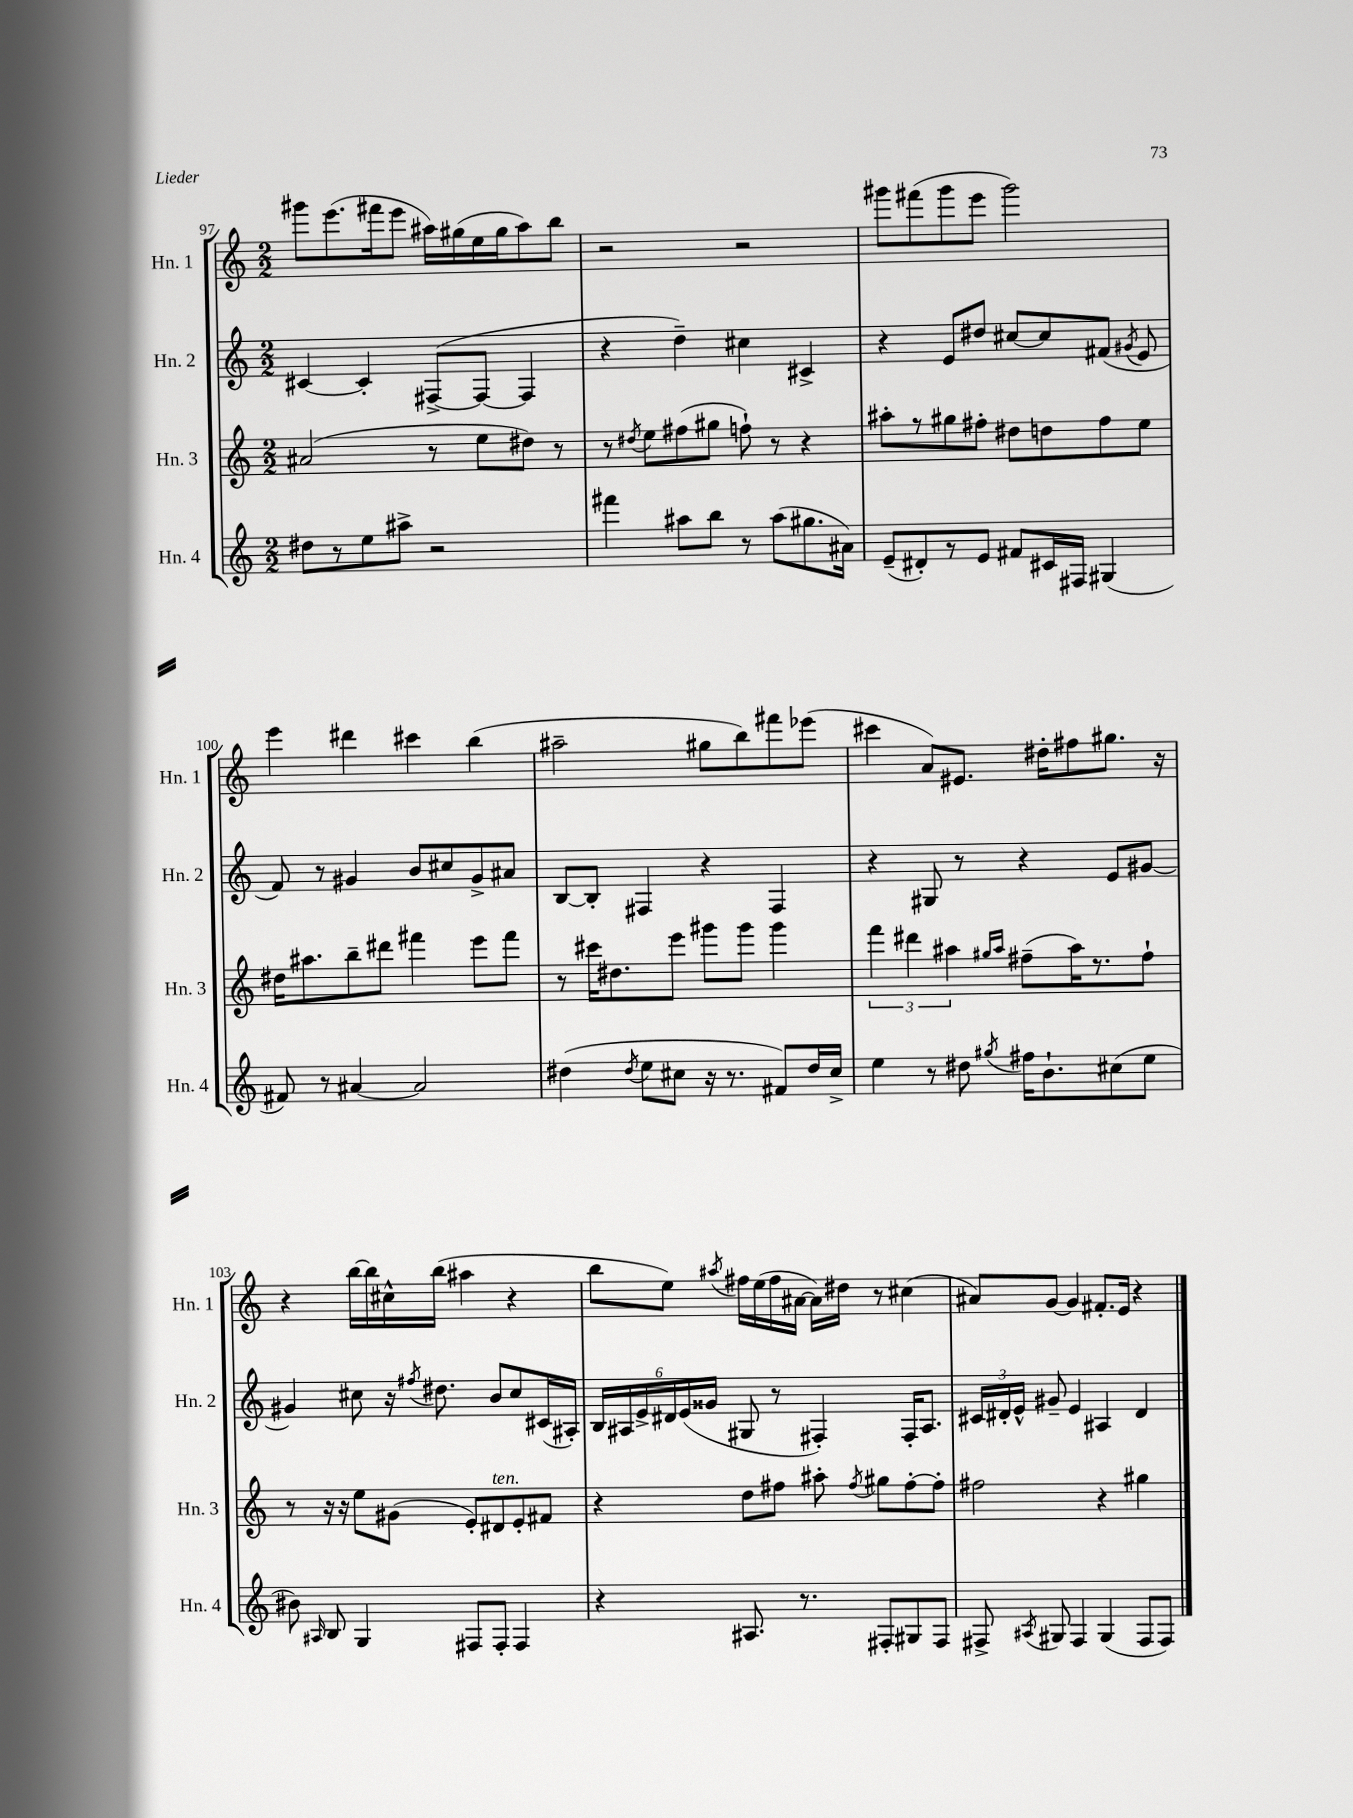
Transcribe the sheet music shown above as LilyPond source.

<<
\new StaffGroup <<
\new Staff = "s0" \with { instrumentName = "Hn. 1" shortInstrumentName = "Hn. 1" } {
    \clef treble \key c \major \numericTimeSignature \time 2/2
    \autoBeamOff gis'''8[ e'''8.( fis'''16 e'''8] ais''16[) gis''16( e''16 gis''16 ais''8) b''8] |
    r2 r2 |
    gis'''8[ fis'''8( gis'''8 e'''8] gis'''2) |
    e'''4 dis'''4 cis'''4 b''4( |
    ais''2-- gis''8[ b''8) fis'''8 ees'''8]( |
    cis'''4 a'8[) eis'8.] dis''16[-. fis''8 gis''8.] r16 |
    r4 b''16[~ b''16 cis''16-^ b''16]( ais''4 r4 |
    b''8[ e''8]) \acciaccatura { ais''8 } fis''16[ e''16( fis''16 ais'16]~ ais'16[) dis''16] r8 cis''4( |
    ais'8[) g'8]~ g'4 fis'8.[-. e'16] r4 \bar "|." |
}
\new Staff = "s1" \with { instrumentName = "Hn. 2" shortInstrumentName = "Hn. 2" } {
    \clef treble \key c \major \numericTimeSignature \time 2/2
    \autoBeamOff cis'4~ cis'4-. fis8[~->( fis8]~ fis4 |
    r4 d''4--) cis''4 cis'4-> |
    r4 e'8[ dis''8] cis''8[~ cis''8 fis'8]( \acciaccatura { gis'8 } e'8 |
    f'8) r8 gis'4 b'8[ cis''8 gis'8-> ais'8] |
    b8[~ b8]-. fis4 r4 fis4 |
    r4 gis8 r8 r4 e'8[ gis'8]~ |
    gis'4 cis''8 r16 \acciaccatura { fis''8 } dis''8. b'8[ cis''8 cis'16( ais16]-.) |
    \tuplet 6/4 { b16[ ais16 e'16-> dis'16 e'16( gisis'16] } gis8 r8 fis4-.) fis16[-. ais8.] |
    \tuplet 3/2 { cis'16[ dis'16-. e'16]-^ } gis'8-- e'4 ais4 dis'4 \bar "|." |
}
\new Staff = "s2" \with { instrumentName = "Hn. 3" shortInstrumentName = "Hn. 3" } {
    \clef treble \key c \major \numericTimeSignature \time 2/2
    \autoBeamOff ais'2( r8 e''8[ dis''8]) r8 |
    r8 \acciaccatura { dis''8 } e''8[ fis''8( gis''8] f''8-!) r8 r4 |
    ais''8[-. r8 gis''8 fis''8]-. dis''8[ d''8 fis''8 e''8] |
    dis''16[ ais''8. b''8-- dis'''8] fis'''4 e'''8[ fis'''8] |
    r8 cis'''16[ dis''8. e'''8] gis'''8[ gis'''8] gis'''4 |
    \tuplet 3/2 { f'''4 dis'''4 ais''4 } \grace { gis''16[ ais''16] } fis''8[--( ais''16) r8. fis''8]-! |
    r8 r16 r16 e''8[ gis'8]( e'8[-.) dis'8^\markup { \italic "ten." } e'8-. fis'8] |
    r4 d''8[ fis''8] ais''8-. \acciaccatura { fis''8 } gis''8[ fis''8~-. fis''8]-. |
    fis''2 r4 gis''4 \bar "|." |
}
\new Staff = "s3" \with { instrumentName = "Hn. 4" shortInstrumentName = "Hn. 4" } {
    \clef treble \key c \major \numericTimeSignature \time 2/2
    \autoBeamOff dis''8[ r8 e''8 ais''8]-> r2 |
    fis'''4 ais''8[ b''8] r8 ais''8[( gis''8. ais'16]) |
    e'8[--( dis'8-.) r8 e'8] fis'8[ cis'16 fis16] gis4( |
    fis'8) r8 ais'4~ ais'2 |
    dis''4( \acciaccatura { dis''8 } e''8[ cis''8] r16 r8. fis'8[) dis''16 cis''16]-> |
    e''4 r8 dis''8 \acciaccatura { gis''8 } fis''16[ b'8.-! cis''8( e''8] |
    bis'8) \grace { ais16 } b8 g4 fis8[ fis8]-. fis4 |
    r4 ais8. r8. fis8[-. gis8 fis8] |
    fis8-> \acciaccatura { ais8 } gis8 fis4 gis4( fis8[ fis8]) \bar "|." |
}
>>
>>
\layout { \context { \Score currentBarNumber = #97 } }
